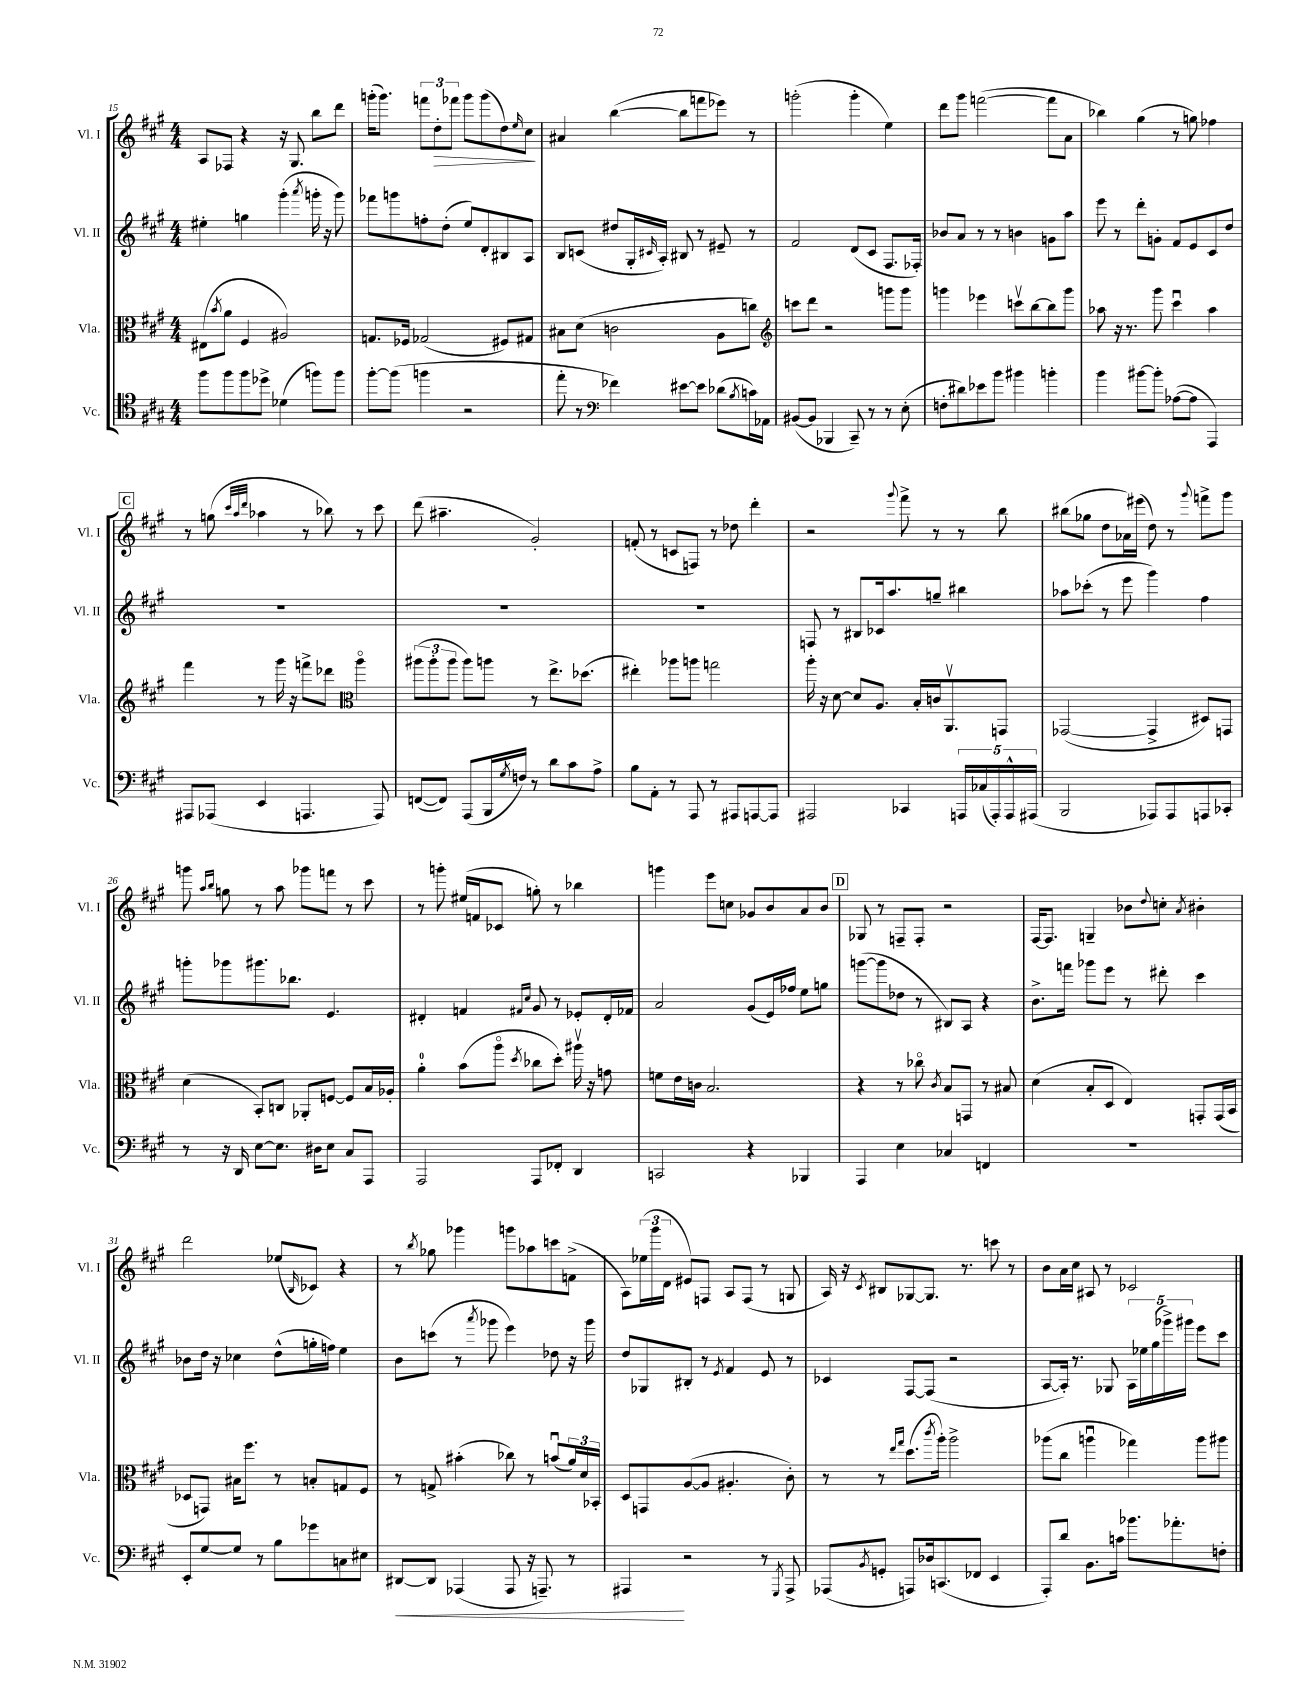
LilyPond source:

<<
\new StaffGroup <<
\new Staff = "s0" \with { instrumentName = "Vl. I" shortInstrumentName = "Vl. I" } {
    \clef treble \key a \major \numericTimeSignature \time 4/4
    a8 fes8 r4 r16 gis8. b''8 d'''8 |
    g'''16-.( g'''8.) \tuplet 3/2 { f'''8 d''8-.\> fes'''8 } g'''8 g'''8( d''8) \grace { e''16 } cis''8\! |
    ais'4 b''4~( b''8 f'''8 ees'''8) r8 |
    g'''2-.( g'''4-. e''4) |
    d'''8 gis'''8 f'''2~( f'''8 a'8 |
    bes''4) gis''4( r8 g''8) fes''4 |
    \mark \markup { \box "C" } r8 g''8( \grace { cis'''32 a''32 d'''32 } aes''4 r8 bes''8) r8 cis'''8 |
    d'''8( ais''4.-- gis'2-.) |
    f'8-.( r8 c'8 f8) r8 des''8 d'''4-. |
    r2 \appoggiatura { gis'''8 } fis'''8-> r8 r8 b''8 |
    bis''8( ges''8 d''8 aes'16) eis'''16( d''8) r8 \appoggiatura { gis'''8 } f'''8-> gis'''8 |
    g'''8 \grace { a''16 b''16 } g''8 r8 a''8 ges'''8 f'''8 r8 cis'''8 |
    r8 g'''8-. eis''16( f'16 ces'8 g''8-.) r8 bes''4 |
    g'''4 e'''8 c''8 ges'8 b'8 a'8 b'8 |
    \mark \markup { \box "D" } ges8 r8 f8-- f8-. r2 |
    fis16~ fis8. g4-- bes'8 \appoggiatura { d''8 } c''8-. \acciaccatura { a'8 } bis'4-. |
    d'''2 ees''8( \grace { b16 } ces'8) r4 |
    r8 \acciaccatura { b''8 } ges''8 ges'''4 g'''8 aes''8 c'''8 f'8->( |
    a8) \tuplet 3/2 { ees''16( gis'''16 d'16 } eis'8) f8 a8 f8( r8 g8 |
    a16) r16 \acciaccatura { cis'8 } bis8 ges8~ ges8. r8. c'''8 r8 |
    b'8 a'16 cis''16 ais8 r8 ces'2 \bar "|." |
}
\new Staff = "s1" \with { instrumentName = "Vl. II" shortInstrumentName = "Vl. II" } {
    \clef treble \key a \major \numericTimeSignature \time 4/4
    eis''4-. g''4 gis'''4-.( \acciaccatura { a'''8 } g'''16-. r16 g'''8) |
    fes'''8 g'''8 f''8-. d''8-.( e''8) d'8-. bis8 a8 |
    b8 c'8( dis''8 gis16-. \grace { cis'16 } a16-.) bis8 r8 eis'8-- r8 |
    fis'2 d'8( cis'8 fis8. fes16-.) |
    bes'8 a'8 r8 r8 b'4 g'8 a''8 |
    e'''8 r8 d'''8-. g'8-. fis'8 e'8 cis'8 d''8 |
    \mark \markup { \box "C" } R1 |
    R1 |
    R1 |
    f8 r8 bis8 ces'16 a''8. g''8-- bis''4 |
    aes''8 ces'''8-.( r8 e'''8 gis'''4) fis''4 |
    g'''8-. ges'''8 gis'''8. bes''8. e'4. |
    dis'4-. f'4 \grace { fis'16 cis''16 } gis'8 r8 ees'8-. dis'16-. fes'16 |
    a'2 gis'8( e'16) fes''16 e''8 g''8 |
    \mark \markup { \box "D" } g'''8~( g'''8 des''8 r8 bis8) a8 r4 |
    b'8.-> f'''16 ges'''8 e'''8 r8 dis'''8-. cis'''4 |
    bes'8 d''16 r16 ces''4 d''8-^( g''16-. f''16) e''4 |
    b'8 c'''8( r8 \acciaccatura { a'''8 } ges'''8 e'''4) des''8 r16 ges'''16 |
    d''8 ges8 bis8-. r8 \acciaccatura { e'8 } fis'4 e'8 r8 |
    ces'4 fis8~ fis8( r2 |
    a8~ a16-.) r8. ges8 \tuplet 5/4 { a16 ees''16 gis''16( ges'''16->) gis'''16 } e'''8 cis'''8 \bar "|." |
}
\new Staff = "s2" \with { instrumentName = "Vla." shortInstrumentName = "Vla." } {
    \clef alto \key a \major \numericTimeSignature \time 4/4
    eis8( \acciaccatura { b'8 } a'8 fis4 ais2) |
    g8. fes16 ges2( fis8) gis8 |
    bis8 d'8( c'2 a8 c''8) |
    \clef treble c'''8 d'''8 r2 g'''8 g'''8 |
    g'''4 ees'''4 c'''8\upbow b''8~ b''8 g'''8 |
    aes''8 r16 r8. gis'''8 cis'''4\downbow aes''4 |
    \mark \markup { \box "C" } fis'''4 r8 gis'''16 r16 f'''8-> des'''8 \clef alto a''4\flageolet |
    \tuplet 3/2 { ais''8( ais''8-. ais''8 } ais''8) a''8 r8 e''8.-> des''8.( |
    eis''4-.) aes''8 a''8 g''2 |
    a''16-. r16 d'8~ d'8 a8. b16-. c'16 a,8.\upbow g,8 |
    ges,2~( ges,4-> dis8) g,8 |
    d'4( b,8-.) c8 aes,8-. f8~ f8 b16 aes16-. |
    a'4-0-. b'8( a''8\flageolet \acciaccatura { d''8 } ces''8 d''8-.) ais''16\upbow r16 g'8 |
    f'8 e'16 c'16 b2. |
    \mark \markup { \box "D" } r4 r8 ces''8\flageolet \acciaccatura { cis'8 } b8 g,8 r8 bis8 |
    d'4( b8-. d8 e4) g,8-. g,16( b,16 |
    des8 g,8) bis16 fis''8. r8 b8-. g8 fis8 |
    r8 g8-> bis'4-.( ces''8) r8 b'8\downbow( \tuplet 3/2 { a'16) d'16 bes,16-. } |
    d8 g,8 a8~( a8 ais4.-. cis'8-.) |
    r8 r8 \grace { e''16 gis''16 } d''8.( \acciaccatura { cis'''8 } a''16-.) a''2-> |
    aes''8( cis''8 a''4\downbow ges''4) a''8 ais''8 \bar "|." |
}
\new Staff = "s3" \with { instrumentName = "Vc." shortInstrumentName = "Vc." } {
    \clef tenor \key a \major \numericTimeSignature \time 4/4
    fis''8 fis''8 fis''8 des''8-> des'4( f''8) f''8 |
    fis''8~-. fis''8( f''4 r2 |
    e''8-. r8 \clef bass fes'4) eis'8~ eis'8 des'8( \acciaccatura { b8 } c'16) aes,16 |
    bis,8~( bis,8 bes,,4 cis,8--) r8 r8 e8-.( |
    f8-. dis'8) ees'8 b'8 bis'4 b'4-. |
    b'4 bis'8~ bis'8-. aes8~( aes8 a,,4) |
    \mark \markup { \box "C" } ais,,8 aes,,8( e,4 a,,4. a,,8) |
    f,8~( f,8) a,,8( b,,16 \acciaccatura { gis8 } f16) r8 d'8 cis'8 a8-> |
    b8 a,8-. r8 a,,8 r8 ais,,8 a,,8~ a,,8 |
    ais,,2 ces,4 \tuplet 5/4 { a,,16 ces16( a,,16-.) a,,16-^ ais,,16( } |
    b,,2 aes,,8) aes,,8 a,,8 ces,8-. |
    r8 r16 d,16 e8~ e8. dis16 e8 cis8 a,,8 |
    a,,2 a,,8 fes,8-. d,4 |
    c,2 r4 bes,,4 |
    \mark \markup { \box "D" } a,,4 e4 ces4 f,4 |
    R1 |
    e,8-. gis8~ gis8 r8 b8 ges'8 c8 eis8 |
    dis,8~\< dis,8 aes,,4( aes,,8 r16 a,,8.--) r8 |
    ais,,4\! r2 r8 \acciaccatura { gis,,8 } ais,,8-> |
    aes,,8( \acciaccatura { b,8 } g,8-. a,,8) des16 c,8.( fes,8 e,4 |
    a,,8-.) d'8 b,8. c'16 bes'8. aes'8.-. f8-. \bar "|." |
}
>>
>>
\layout { \context { \Score currentBarNumber = #15 } }
